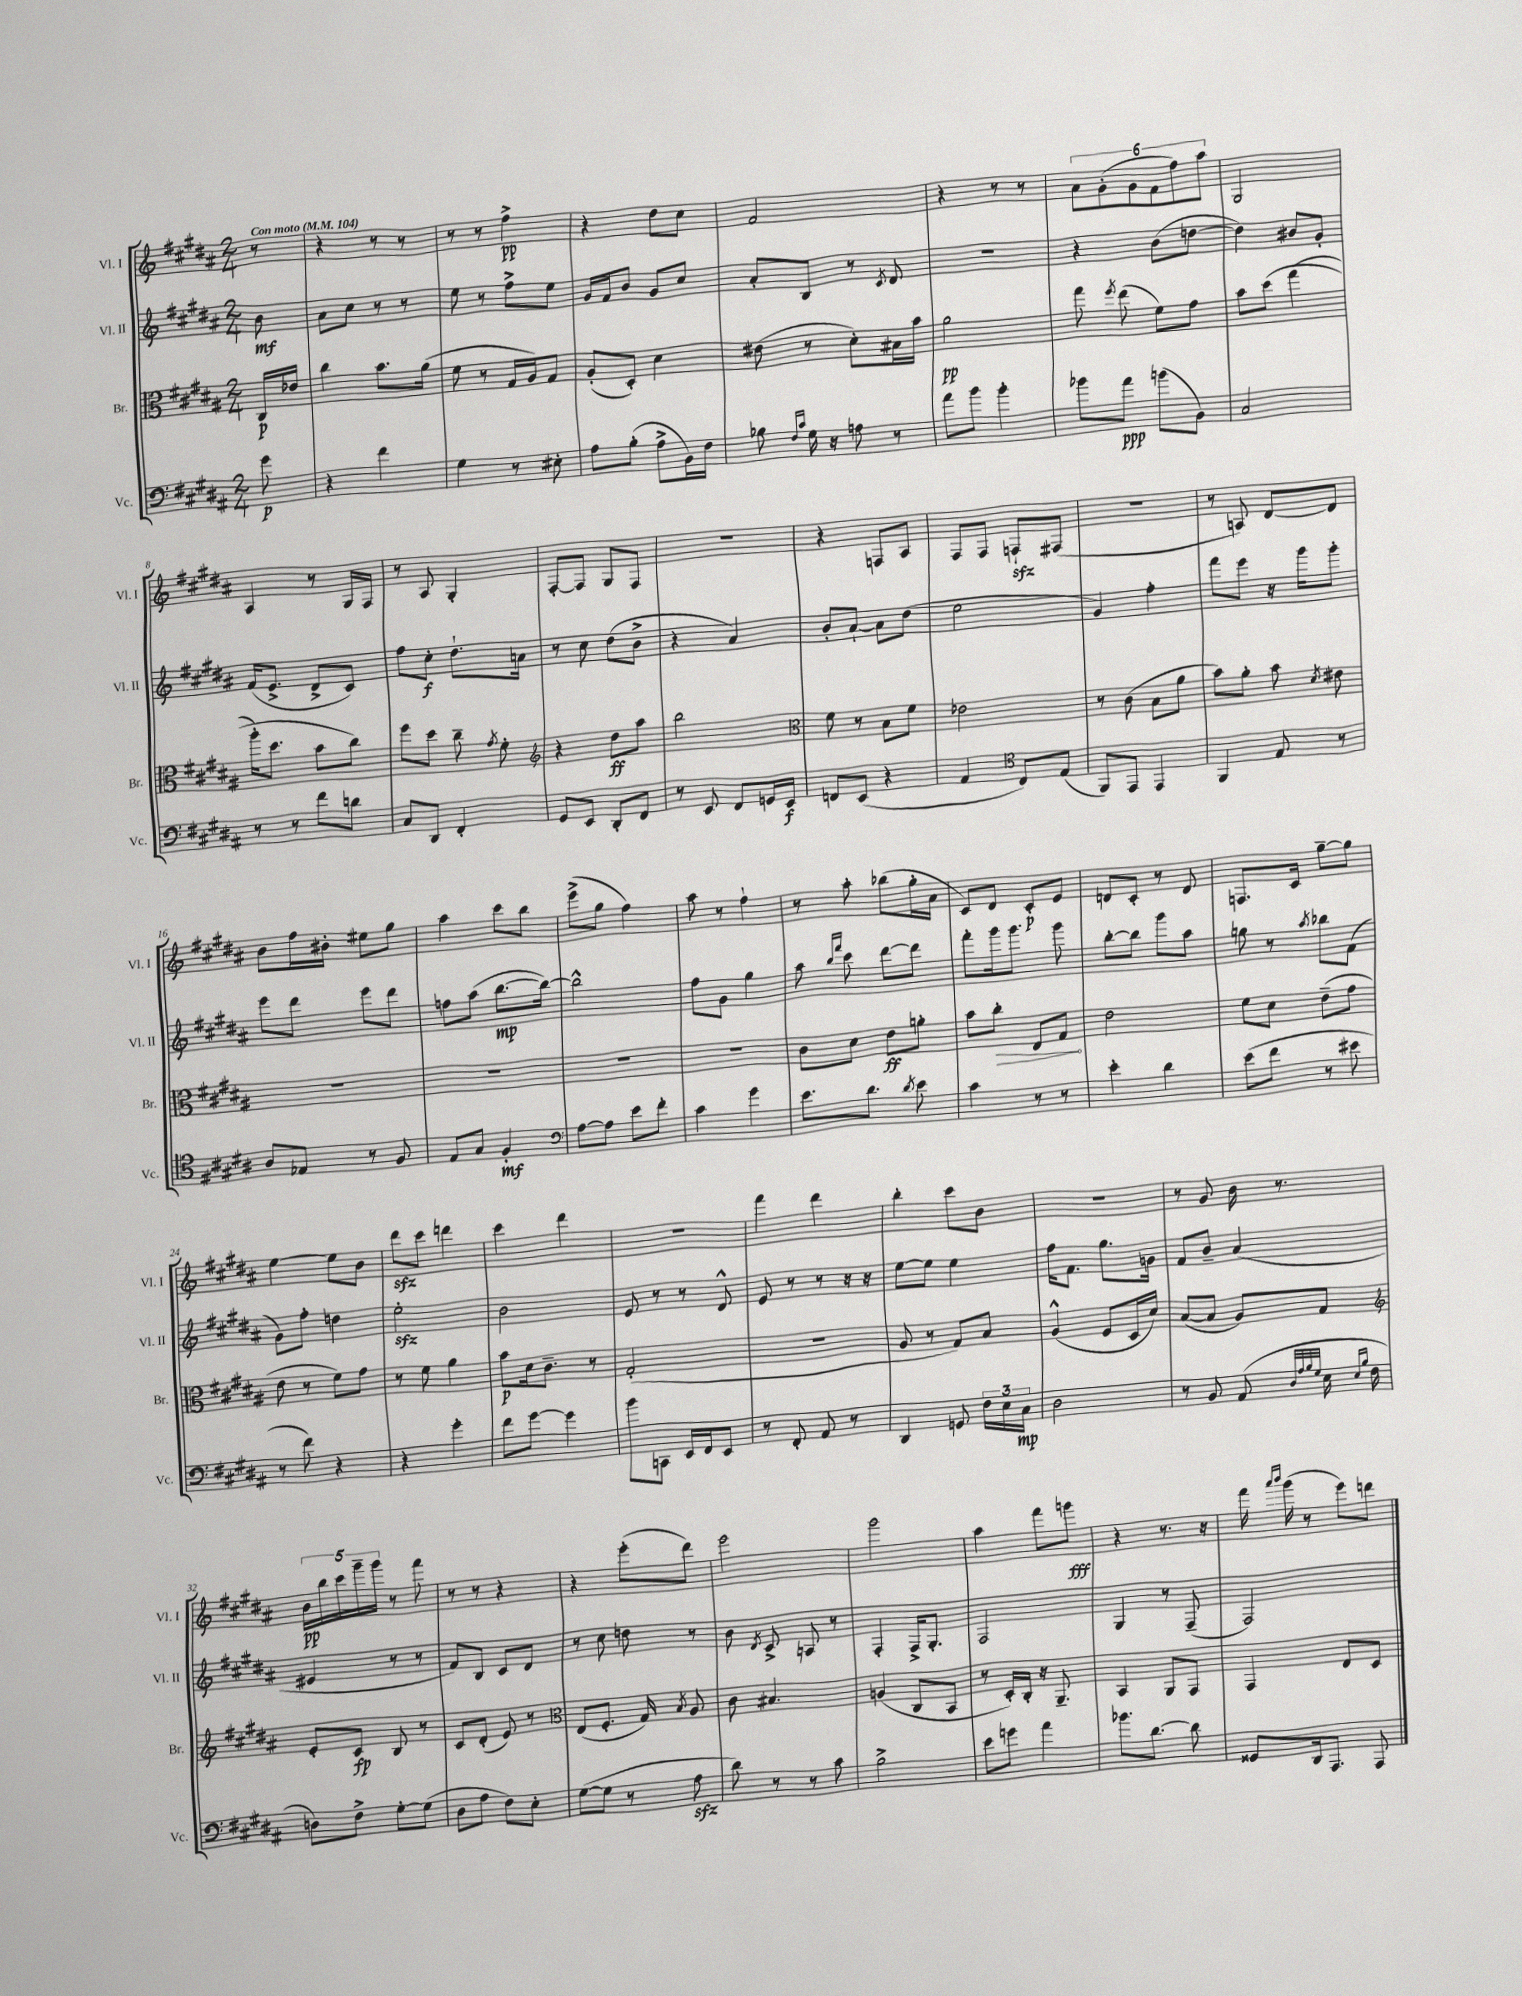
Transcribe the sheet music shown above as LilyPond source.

<<
\new StaffGroup <<
\new Staff = "s0" \with { instrumentName = "Vl. I" shortInstrumentName = "Vl. I" } {
    \clef treble \key b \major \numericTimeSignature \time 2/4 \partial 8 \tempo "Con moto" 4 = 104
    \autoBeamOff r8 |
    r4 r8 r8 |
    r8 r8 fis''4->\pp |
    r4 dis''8[ cis''8] |
    fis'2 |
    r4 r8 r8 |
    \tuplet 6/4 { ais'8[ gis'8-.( gis'8 fis'8 fis''8) ais''8] } |
    gis2 |
    ais4 r8 gis16[ fis16] |
    r8 ais8 gis4-. |
    fis8[~-. fis8] gis8[ fis8] |
    r2 |
    r4 f8[ ais8] |
    fis8[ fis8] f8[-!\sfz fis8]( |
    r2 |
    r8 a8) dis'8[~ dis'8] |
    b'8[ fis''16 bis'16]-. eis''8[ gis''8] |
    ais''4 cis'''8[ b''8] |
    e'''8[->( gis''8] fis''4) |
    ais''8 r8 fis''4-! |
    r8 ais''8-. bes''8[( gis''16-. ais'16] |
    cis'8[) dis'8] cis'8[-.\p e'8] |
    d'8[ cis'8]-. r8 d'8 |
    f8.[ cis'16] gis''8[~-- gis''8] |
    e''4~ e''8[ b'8] |
    dis'''8[\sfz cis'''8] d'''4 |
    cis'''4 dis'''4 |
    r2 |
    fis'''4 dis'''4 |
    b''4-. cis'''8[ b'8] |
    R2 |
    r8 gis'8 b'16 r8. |
    \tuplet 5/4 { b'16[\pp b''16 cis'''16 gis'''16-- gis'''16] } r8 fis'''8 |
    r8 r8 r4 |
    r4 e'''8[-.( dis'''8]) |
    e'''2 |
    gis'''2 |
    ais''4 fis'''8[ g'''8]\fff |
    r4 r8. r16 |
    fis'''16 \grace { ais'''16[ b'''16] } gis'''16( r8 e'''8[) d'''8] \bar "|." |
}
\new Staff = "s1" \with { instrumentName = "Vl. II" shortInstrumentName = "Vl. II" } {
    \clef treble \key b \major \numericTimeSignature \time 2/4 \partial 8
    \autoBeamOff b'8\mf |
    ais'8[ cis''8] r8 r8 |
    e''8 r8 fis''8[-> e''8] |
    gis'16[ fis'16 b'8] gis'8[ cis''8] |
    ais'8[-. b8] r8 \acciaccatura { cis'8 } dis'8 |
    R2 |
    r4 b'8[( d''8]~ |
    d''4) bis'8[ gis'8]-. |
    fis'16[( e'8.]-> dis'8[-> cis'8]) |
    fis''8[ cis''8]-.\f dis''8.[-! a'16] |
    r8 cis''8 dis''8[( b'8]-> |
    r4 ais'4) |
    b'8[-. ais'8]~-! ais'8[ dis''8]( |
    e''2 |
    gis'4) fis''4-. |
    fis'''8[ e'''8] r16 gis'''16[ gis'''8]-. |
    e'''8[ dis'''8] e'''8[ dis'''8] |
    f''8[ ais''8]( b''8.[~\mp b''16]~) |
    b''2-^ |
    fis''8[ gis'8] gis''4 |
    ais''8 \grace { b''16[ fis'''16] } cis'''8 dis'''8[~ dis'''8] |
    fis'''8[-. gis'''16 gis'''8.] gis'''8 |
    b''8[~-. b''8] gis'''8[ ais''8] |
    g''8 r8 \acciaccatura { ais''8 } bes''8[ fis'8]( |
    gis'8[) fis''8]-. d''4 |
    e''2-.\sfz |
    b'2 |
    e'8 r8 r8 dis'8-^ |
    e'8 r8 r8 r16 r16 |
    e''8[~ e''8] e''4 |
    fis''16[ fis'8.] gis''8.[ g'16] |
    fis'8[ b'8]-- ais'4( |
    eis'4 r8 r8 |
    fis'8[) b8] cis'8[ dis'8] |
    r8 cis''8 d''8 r8 |
    b'8 \acciaccatura { dis'8 } cis'8-> a8 r8 |
    fis4-. fis16[-> gis8.]-. |
    fis2 |
    gis4 r8 fis8--( |
    fis2) \bar "|." |
}
\new Staff = "s2" \with { instrumentName = "Br." shortInstrumentName = "Br." } {
    \clef alto \key b \major \numericTimeSignature \time 2/4 \partial 8
    \autoBeamOff cis16[\p ees'16] |
    cis''4 b'8.[ ais'16]( |
    fis'8 r8 gis16[ ais16) gis8] |
    ais8[-.( dis8]-.) dis'4 |
    eis'8( r8 dis'8[-.) bis16 b'16] |
    ais'2\pp |
    gis''8 \acciaccatura { fis''8 } e''8( fis'8[) gis'8] |
    b'8[ dis''8]\( gis''4( |
    ais''16[-.) dis''8.] b'8[ cis''8]\) |
    fis''8[ dis''8] cis''8-- \acciaccatura { gis'8 } fis'8-. |
    \clef treble r4 dis''8[\ff ais''8] |
    b''2 |
    \clef alto fis'8 r8 b8[ fis'8] |
    ees'2 |
    r8 cis'8( b8[ ais'8] |
    b'8[) ais'8]-. b'8 \acciaccatura { dis'8 } eis'8 |
    R2 |
    R2 |
    R2 |
    r2 |
    cis'8[ dis'8] e'8[\ff a'8]-. |
    b'8[ \once \override Hairpin.circled-tip = ##t cis''8]-.\> e8[ gis8]\! |
    e'2 |
    fis'8[ dis'8] e'8[--( gis'8] |
    e'8 r8 fis'8[) gis'8] |
    r8 fis'8 ais'4 |
    b'8[\p dis'16 cis'8.]-- r8 |
    gis2-.( |
    r2 |
    ais8 r8 gis8[) b8] |
    ais4-^( fis8[ dis16 dis'16]) |
    b8[~( b8] ais8[) gis8] |
    \clef treble e'8[-. cis'8]\fp b8 r8 |
    cis'8[ dis'8]-.( e'8) r8 |
    \clef alto e8[( fis8.]-. gis16) \acciaccatura { b8 } ais8 |
    cis'8 bis4. |
    a4( cis8[ b,8] |
    r8 dis16[-.) cis16]-. r16 ais,8.-- |
    b,4 ais,8[ gis,8] |
    gis,4 e8[ dis8] \bar "|." |
}
\new Staff = "s3" \with { instrumentName = "Vc." shortInstrumentName = "Vc." } {
    \clef bass \key b \major \numericTimeSignature \time 2/4 \partial 8
    \autoBeamOff gis'8\p |
    r4 fis'4 |
    gis4 r8 eis8-. |
    ais8[ b8]-.( ais8[-> b,16) fis16] |
    bes8 \grace { fis16[ cis'16] } gis16 r16 a8 r8 |
    ais'8[ b'8] b'4-. |
    bes'8[ ais'8]\ppp b'8[( b,8]) |
    cis2 |
    r8 r8 fis'8[ d'8] |
    cis8[ dis,8] fis,4-. |
    gis,8[ e,8] dis,8[-. fis,8] |
    r8 e,8 fis,8[ g,16 e,16]\f |
    f,8[ e,8]( r4 |
    ais,4 \clef tenor cis8[) e8]( |
    fis,8[) e,8] e,4 |
    fis,4 e8 r8 |
    ais8[ ees8] r8 fis8 |
    e8[ gis8] fis4-.\mf |
    \clef bass ais8[~ ais8] e'8[ fis'8]-. |
    cis'4 gis'4 |
    e'8.[ dis'8.] \acciaccatura { dis'8 } e'8 |
    cis'4 r8 r8 |
    e'4-. dis'4 |
    e'8[( fis'8] r8 eis'8 |
    r8 fis'8) r4 |
    r4 gis'4-. |
    fis'8[ gis'8]~ gis'4 |
    b'8[ c,8] e,16[ fis,16 e,8] |
    r8 fis,8-. ais,8 r8 |
    dis,4 g,8 \tuplet 3/2 { fis16[ e16 cis16]\mp } |
    dis2 |
    r8 b,8 ais,8( \grace { dis32[ ais32 b32 gis32] } e16 \grace { e16[ b16] } fis16 |
    d8[) fis8]-> gis8[~-. gis8]( |
    dis8[ ais8] fis8[) e8]-. |
    gis8[~( gis8] r8 ais8\sfz |
    dis'8) r8 r8 cis'8 |
    b2-> |
    e'8[ g'8] ais'4 |
    bes'8.[ dis'8.]~ dis'8 |
    gisis,8[ dis,16 ais,,8.] ais,,8 \bar "|." |
}
>>
>>
